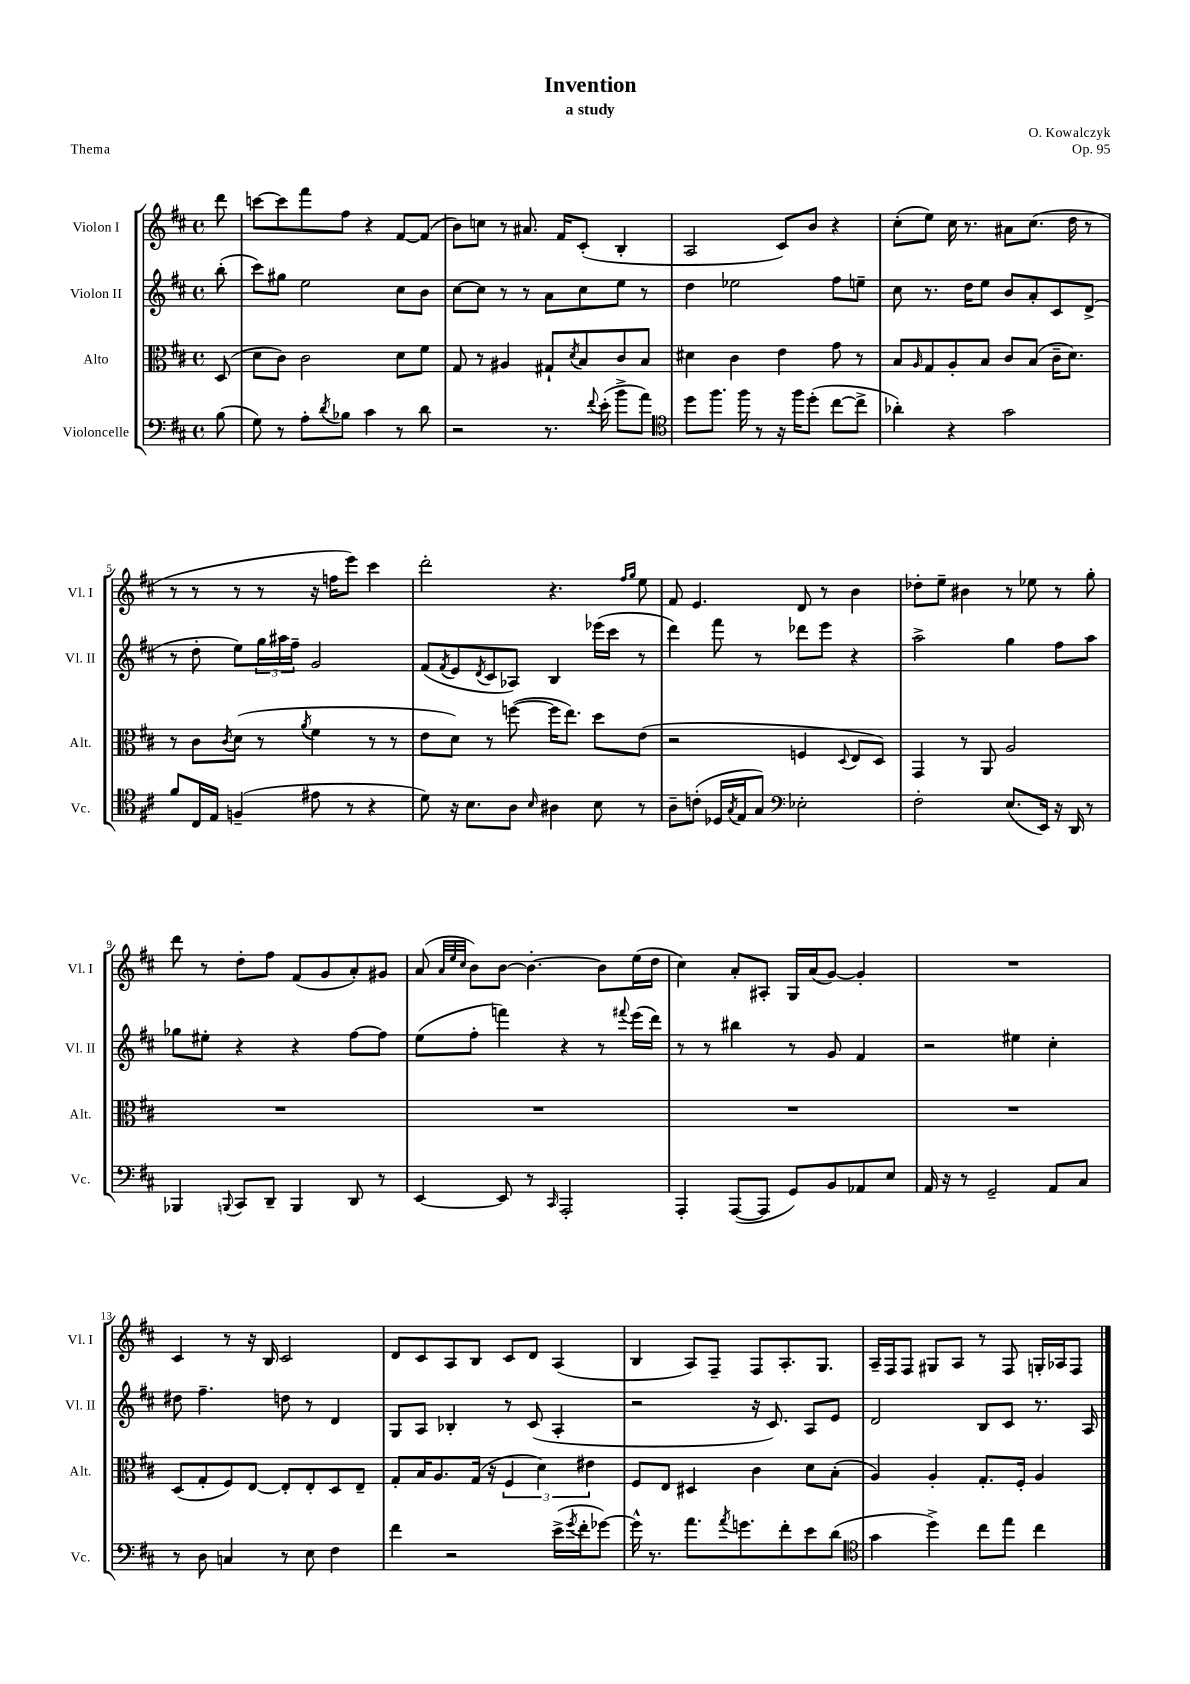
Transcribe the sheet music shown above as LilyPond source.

\header { title = "Invention" composer = "O. Kowalczyk" subtitle = "a study" opus = "Op. 95" piece = "Thema" }
<<
\new StaffGroup <<
\new Staff = "s0" \with { instrumentName = "Violon I" shortInstrumentName = "Vl. I" } {
    \clef treble \key d \major \defaultTimeSignature \time 4/4 \partial 8
    d'''8 |
    c'''8~ c'''8 fis'''8 fis''8 r4 fis'8~ fis'8( |
    b'8) c''8 r8 ais'8. fis'16 cis'8-.( b4-. |
    a2 cis'8) b'8 r4 |
    cis''8-.( e''8) cis''16 r8. ais'8 cis''8.( d''16 r8 |
    r8 r8 r8 r8 r16 f''16 e'''8) cis'''4 |
    d'''2-. r4. \grace { fis''16 g''16 } e''8 |
    fis'8 e'4. d'8 r8 b'4 |
    des''8-. e''8-- bis'4 r8 ees''8 r8 g''8-. |
    d'''8 r8 d''8-. fis''8 fis'8( g'8 a'8-.) gis'8 |
    a'8( \grace { a'32 e''32 cis''32 } b'8) b'8~ b'4.~-. b'8 e''16( d''16 |
    cis''4) a'8-. ais8-. g16 a'16( g'8~) g'4-. |
    R1 |
    cis'4 r8 r16 b16 cis'2 |
    d'8 cis'8 a8 b8 cis'8 d'8 a4( |
    b4 a8) fis8-- fis8 a8.-. g8. |
    a16-- fis16 fis8 gis8 a8 r8 fis8 g16-. aes16 fis8 \bar "|." |
}
\new Staff = "s1" \with { instrumentName = "Violon II" shortInstrumentName = "Vl. II" } {
    \clef treble \key d \major \defaultTimeSignature \time 4/4 \partial 8
    b''8-.( |
    cis'''8) gis''8 e''2 cis''8 b'8 |
    cis''8~ cis''8 r8 r8 a'8 cis''8 e''8 r8 |
    d''4 ees''2 fis''8 e''8-- |
    cis''8 r8. d''16 e''8 b'8 a'8-. cis'8 d'8->( |
    r8 d''8-. e''8) \tuplet 3/2 { g''16 ais''16 fis''16-- } g'2 |
    fis'8( \acciaccatura { fis'8 } e'8 \acciaccatura { d'8 } cis'8 aes8) b4 ees'''16( cis'''16 r8 |
    d'''4) fis'''8 r8 des'''8 e'''8 r4 |
    a''2-> g''4 fis''8 a''8 |
    ges''8 eis''8-. r4 r4 fis''8~ fis''8 |
    e''8( fis''8-. f'''4) r4 r8 \appoggiatura { fis'''8 } e'''16( d'''16) |
    r8 r8 bis''4 r8 g'8 fis'4 |
    r2 eis''4 cis''4-. |
    dis''8 fis''4.-- d''8 r8 d'4 |
    g8 a8 bes4-. r8 cis'8( a4-. |
    r2 r16 cis'8.) a8 e'8 |
    d'2 b8 cis'8 r8. a16 \bar "|." |
}
\new Staff = "s2" \with { instrumentName = "Alto" shortInstrumentName = "Alt." } {
    \clef alto \key d \major \defaultTimeSignature \time 4/4 \partial 8
    d8( |
    d'8 cis'8) cis'2 d'8 fis'8 |
    g8 r8 ais4 gis8-! \acciaccatura { d'8 } b8 cis'8 b8 |
    dis'4 cis'4 e'4 g'8 r8 |
    b8 \grace { a16 } g8 a8-. b8 cis'8 b8( cis'16-- d'8.) |
    r8 cis'8 \acciaccatura { cis'8 } d'8( r8 \acciaccatura { a'8 } fis'4 r8 r8 |
    e'8 d'8) r8 f''8~( f''16 e''8.) d''8 e'8( |
    r2 f4 \appoggiatura { d8 } e8 d8) |
    g,4 r8 a,8 a2 |
    R1 |
    R1 |
    R1 |
    R1 |
    d8( g8-. fis8) e8~ e8-. e8-. d8 e8-- |
    g8-. b16 a8. g16( r16 \tuplet 3/2 { fis4 d'4) eis'4 } |
    fis8 e8 dis4 cis'4 d'8 b8-.( |
    a4) a4-. g8.-. fis16-. a4 \bar "|." |
}
\new Staff = "s3" \with { instrumentName = "Violoncelle" shortInstrumentName = "Vc." } {
    \clef bass \key d \major \defaultTimeSignature \time 4/4 \partial 8
    b8( |
    g8) r8 a8-. \acciaccatura { d'8 } bes8 cis'4 r8 d'8 |
    r2 r8. \appoggiatura { fis'8 } e'16-.( b'8-> a'8) |
    \clef tenor d''8 fis''8. fis''16 r8 r16 fis''16 d''8-.( cis''8~ cis''8-> |
    aes'4-.) r4 g'2 |
    fis'8 cis16 e16 f4--( eis'8 r8 r4 |
    d'8) r16 b8. a8 \grace { b16 } ais4 b8 r8 |
    a8-- c'8-.( des16 \acciaccatura { g8 } e16 g8) \clef bass ees2-. |
    fis2-. e8.( e,16) r16 d,16 r8 |
    bes,,4 \appoggiatura { b,,8 } cis,8 d,8-- b,,4 d,8 r8 |
    e,4~ e,8 r8 \grace { cis,16 } a,,2-. |
    a,,4-. a,,8~( a,,8 g,8) b,8 aes,8 e8 |
    a,16 r16 r8 g,2-- a,8 cis8 |
    r8 d8 c4 r8 e8 fis4 |
    fis'4 r2 e'16->( \acciaccatura { g'8 } fis'16-. ges'8~) |
    ges'16-^ r8. a'8. \acciaccatura { a'8 } g'8. fis'8-. e'8 d'8( |
    \clef tenor g'4 d''4->) cis''8 e''8 cis''4 \bar "|." |
}
>>
>>
